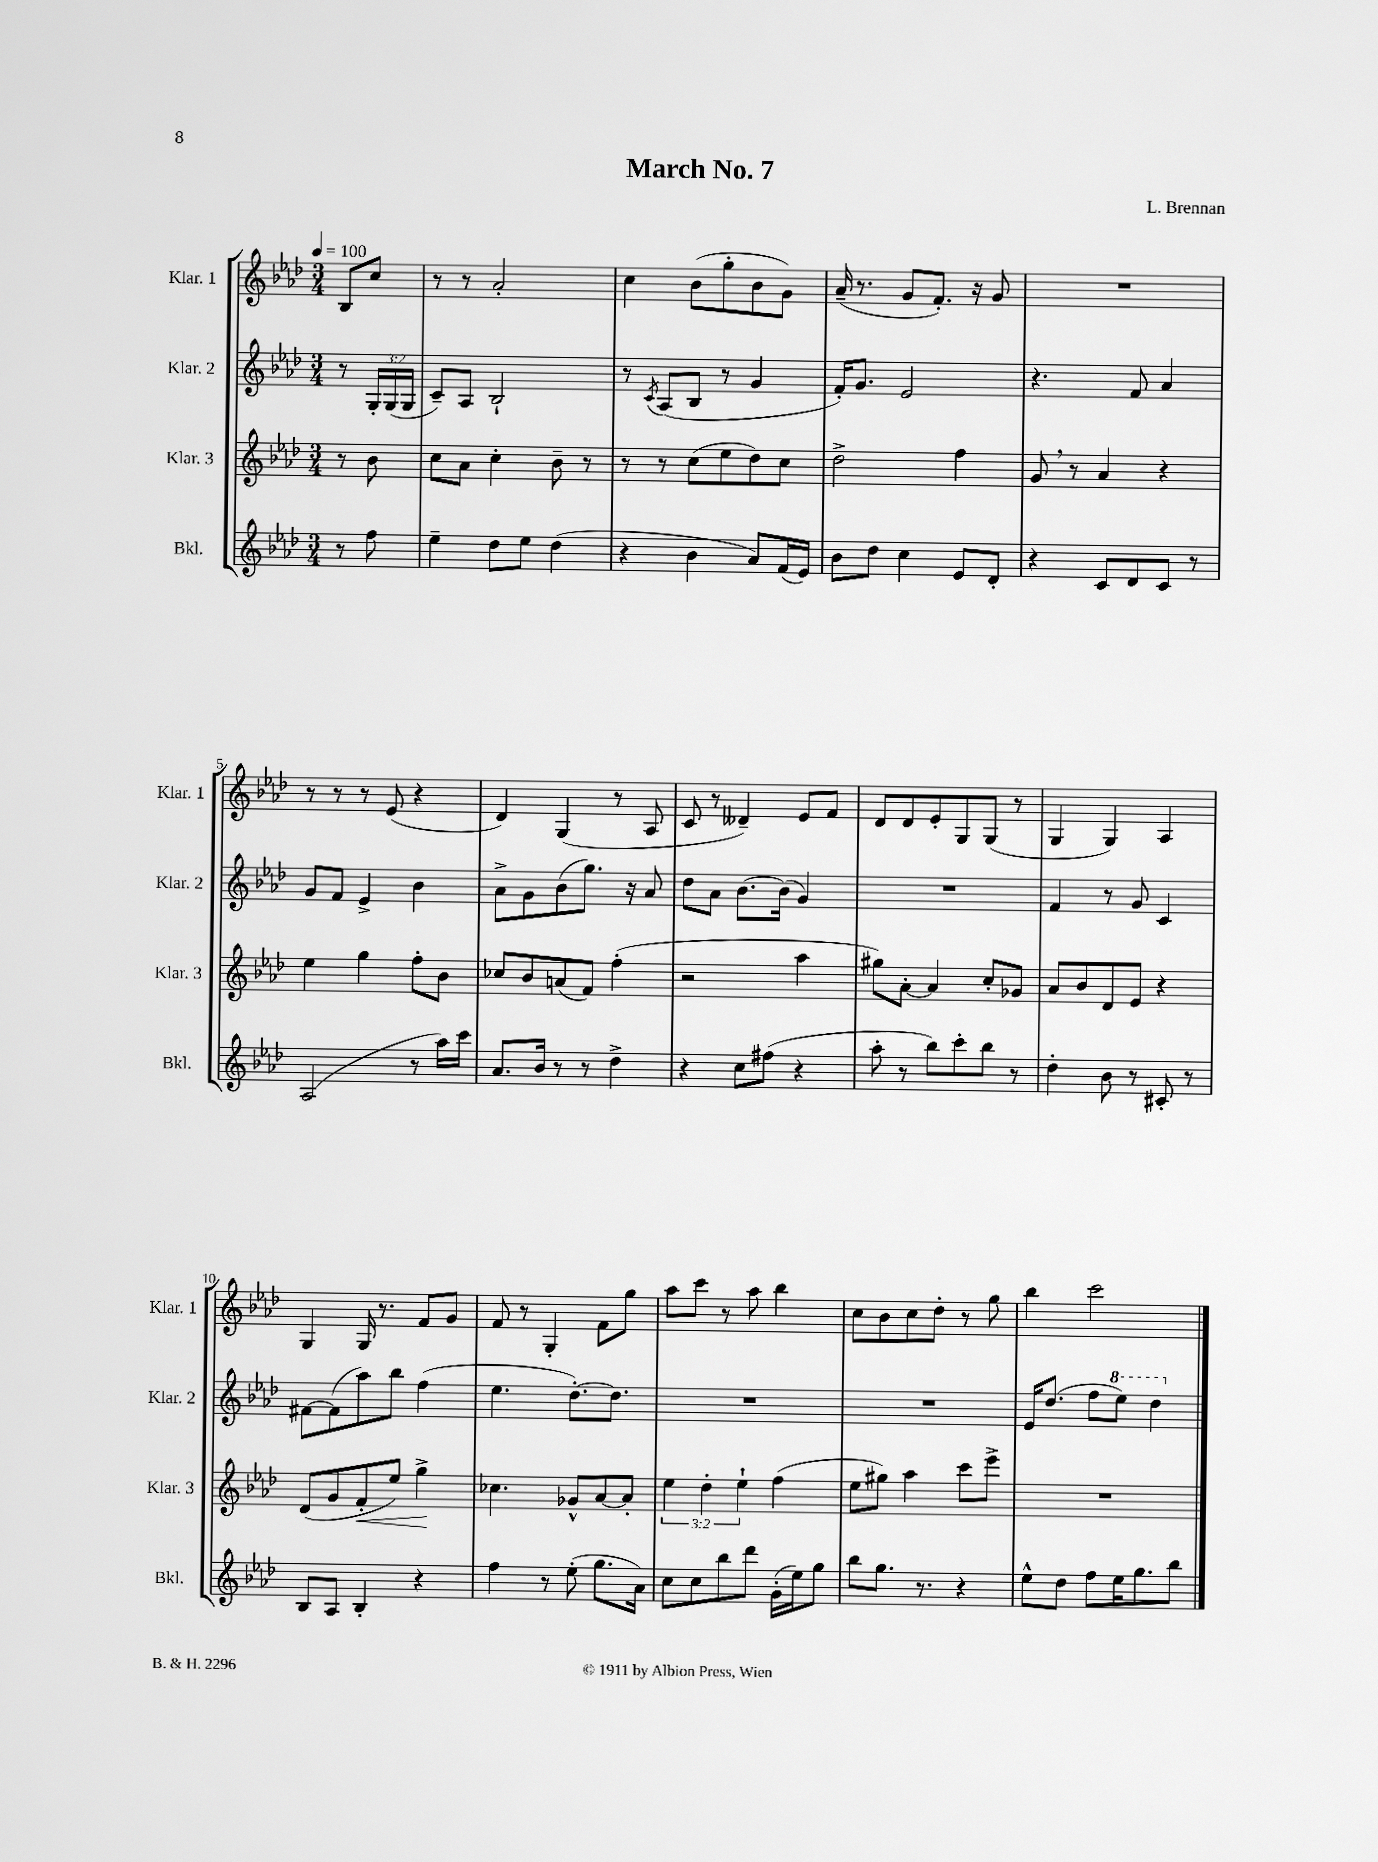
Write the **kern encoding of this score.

**kern	**kern	**kern	**kern
*staff4	*staff3	*staff2	*staff1
*clefG2	*clefG2	*clefG2	*clefG2
*k[b-e-a-d-]	*k[b-e-a-d-]	*k[b-e-a-d-]	*k[b-e-a-d-]
*M3/4	*M3/4	*M3/4	*M3/4
*MM100	*MM100	*MM100	*MM100
8r	8r	8r	8B-
8ff	8b-	24G'	8cc
.	.	(24G	.
.	.	24G	.
=	=	=	=
4ee-~	8cc	8c~)	8r
.	8a-	8A-	8r
8dd-	4cc'	2B-`	2a-'
8ee-	.	.	.
(4dd-	8b-~	.	.
.	8r	.	.
=	=	=	=
4r	8r	8r	4cc
.	.	8qc	.
.	8r	(8A-	.
4b-	(8cc	8B-	(8b-
.	8ee-	8r	8gg'
8a-)	8dd-)	4g	8b-
(16f	8cc	.	8g)
16e-)	.	.	.
=	=	=	=
8b-	2dd-^	16f')	(16a-~
.	.	8.g	8.r
8dd-	.	.	.
4cc	.	2e-	8g
.	.	.	8.f')
8e-	4ff	.	.
.	.	.	16r
8d-'	.	.	8g
=	=	=	=
4r	8g	4.r	2.r
.	8r	.	.
8c	4a-	.	.
8d-	.	8f	.
8c	4r	4a-	.
8r	.	.	.
=	=	=	=
(2A-	4ee-	8g	8r
.	.	8f	8r
.	4gg	4e-^	8r
.	.	.	(8e-
8r	8ff'	4b-	4r
16aa-)	8b-	.	.
16ccc	.	.	.
=	=	=	=
8.a-	8cc-	8a-^	4d-)
.	8b-	8g	.
16b-	.	.	.
8r	(8a	(8b-	(4G
8r	8f)	8.gg)	.
4dd-^	(4ff'	.	8r
.	.	16r	.
.	.	8a-	8A-
=	=	=	=
4r	2r	8dd-	8c
.	.	8a-	8r
8cc	.	[8.b-	4d--~)
(8ff#	.	.	.
.	.	(16b-]	.
4r	4aa-	4g)	8e-
.	.	.	8f
=	=	=	=
8aa-'	8gg#)	2.r	8d-
8r	[8a-'	.	8d-
8bb-)	4a-]	.	8e-'
8ccc'	.	.	8G
8bb-	8cc'	.	(8G
8r	8g-	.	8r
=	=	=	=
4dd-'	8a-	4f	4G
.	8b-	.	.
8b-	8d-	8r	4G)
8r	8e-	8g	.
8c#'	4r	4c	4A-
8r	.	.	.
=	=	=	=
8B-	(8d-	[8f#	4G
8A-	8g	(8f#]	.
4B-'	8f'	8aa-)	16G
.	.	.	8.r
.	8ee-)	8bb-	.
4r	4gg^	(4ff	8f
.	.	.	8g
=	=	=	=
4ff	4.cc-	4.ee-	8f
.	.	.	8r
8r	.	.	4G'
(8ee-'	8g-^^	[8.dd-')	.
8.gg	[8a-	.	8f
.	.	8.dd-]	.
.	8a-']	.	8gg
16a-)	.	.	.
=	=	=	=
8cc	6ee-	2.r	8aa-
8cc	.	.	8ccc
.	6dd-'	.	.
8bb-	.	.	8r
.	6ee-`	.	.
8ddd-	.	.	8aa-
(16g'	(4ff	.	4bb-
16ee-)	.	.	.
8gg	.	.	.
=	=	=	=
8bb-	8ee-	2.r	8cc
8.gg	8gg#)	.	8b-
.	4aa-	.	8cc
8.r	.	.	.
.	.	.	8dd-'
4r	8ccc	.	8r
.	8eee-^	.	8gg
=	=	=	=
8ee-^^	2.r	16e-	4bb-
.	.	(8.dd-	.
8dd-	.	.	.
8ff	.	8ff	2ccc
16ee-	.	8eee-)	.
8.gg	.	.	.
.	.	4ddd-	.
8bb-	.	.	.
==	==	==	==
*-	*-	*-	*-
